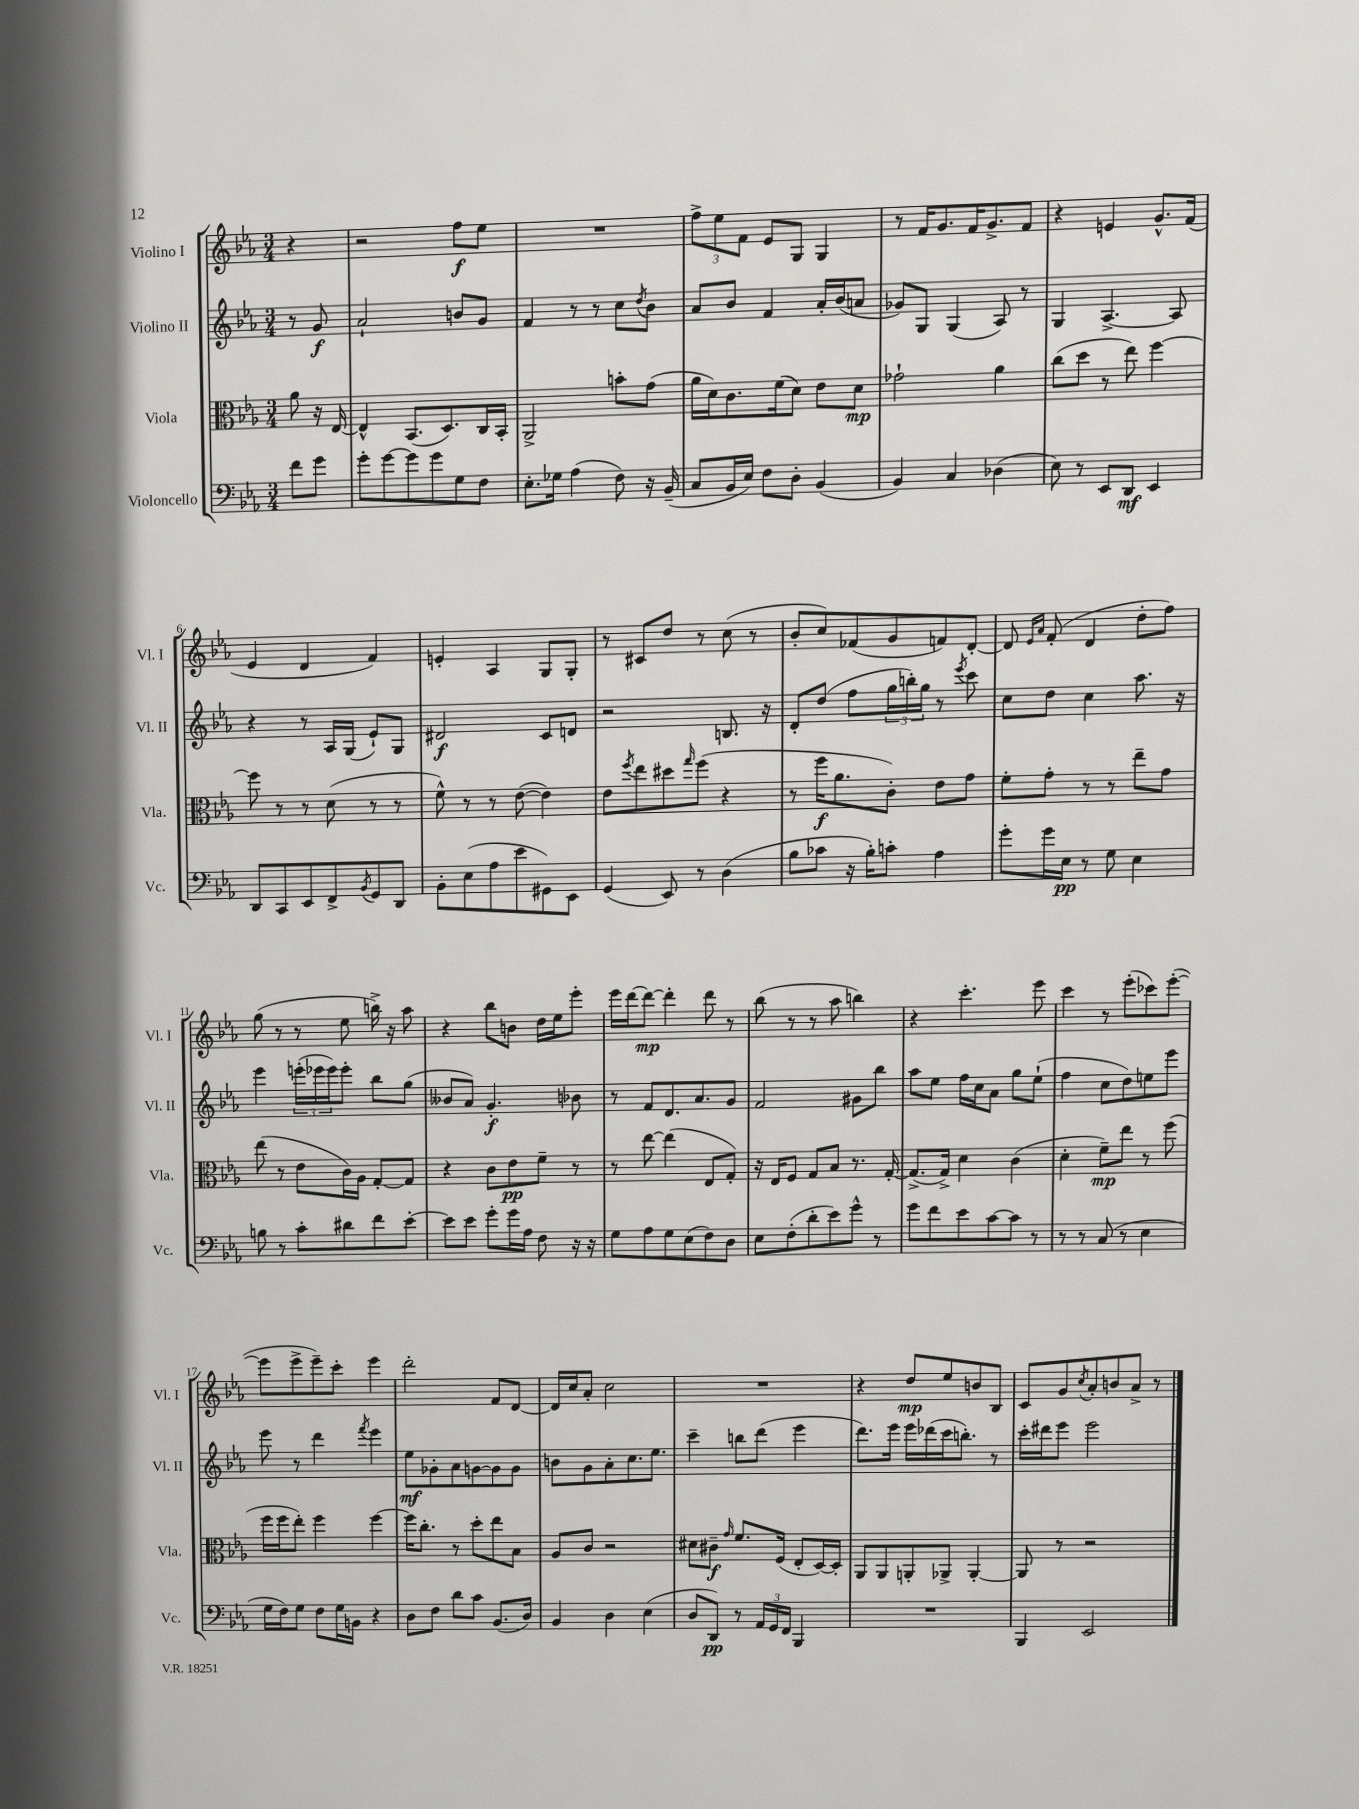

**kern	**dynam	**kern	**dynam	**kern	**dynam	**kern	**dynam
*part4	*part4	*part3	*part3	*part2	*part2	*part1	*part1
*staff4	*staff4	*staff3	*staff3	*staff2	*staff2	*staff1	*staff1
*I"Violoncello	*	*I"Viola	*	*I"Violino II	*	*I"Violino I	*
*I'Vc.	*	*I'Vla.	*	*I'Vl. II	*	*I'Vl. I	*
*clefF4	*	*clefC3	*	*clefG2	*	*clefG2	*
*k[b-e-a-]	*	*k[b-e-a-]	*	*k[b-e-a-]	*	*k[b-e-a-]	*
*M3/4	*	*M3/4	*	*M3/4	*	*M3/4	*
=	=	=	=	=	=	=	=
8f\L	.	8a-\	.	8r	.	4r	.
8g\J	.	16r	.	8g/	f	.	.
.	.	[16E-/	.	.	.	.	.
=1	=1	=1	=1	=1	=1	=1	=1
8g'\L	.	4E-^^/]	.	2a-`/	.	2r	.
[8g\	.	.	.	.	.	.	.
8g\]	.	(8.BB-/L	.	.	.	.	.
8g\	.	.	.	.	.	.	.
.	.	8.D/)	.	.	.	.	.
8G\	.	.	.	8bn/L	.	8ff\L	f
8F\J	.	16C/L	.	8g/J	.	8ee-\J	.
.	.	16BB-'/JJ	.	.	.	.	.
=2	=2	=2	=2	=2	=2	=2	=2
8.E-'\L	.	2AA-^/	.	4f/	.	2.r	.
16G-X\Jk	.	.	.	.	.	.	.
(4A-\	.	.	.	8r	.	.	.
.	.	.	.	8r	.	.	.
8F\)	.	8bn'\L	.	8cc\L	.	.	.
.	.	.	.	8qdd/	.	.	.
16r	.	(8g\J	.	8b-\J	.	.	.
(16BB-~/	.	.	.	.	.	.	.
=3	=3	=3	=3	=3	=3	=3	=3
8C/L	.	16a-\LL	.	8a-/L	.	12ff^\L	.
.	.	16d\J)	.	.	.	.	.
.	.	.	.	.	.	12ee-\	.
16BB-/L	.	8.c\	.	8b-/J	.	.	.
.	.	.	.	.	.	12f\J	.
16E-/JJ)	.	.	.	.	.	.	.
8F\L	.	.	.	4f/	.	8e-/L	.
.	.	(16f\k	.	.	.	.	.
8D'\J	.	8d\J)	.	.	.	8G/J	.
(4BB-/	.	8e-\L	.	16a-'/LL	.	4G/	.
.	.	.	.	(16b-/J	.	.	.
.	.	8d\J	mp	8an/J	.	.	.
=4	=4	=4	=4	=4	=4	=4	=4
4BB-/)	.	2g-X`\	.	8g-X/L)	.	8r	.
.	.	.	.	8G/J	.	16f/KL	.
.	.	.	.	.	.	8.g/	.
4C/	.	.	.	(4G/	.	.	.
.	.	.	.	.	.	16f/K	.
.	.	.	.	.	.	8.g^/	.
(4D-X\	.	4a-\	.	8A-/)	.	.	.
.	.	.	.	8r	.	8f/J	.
=5	=5	=5	=5	=5	=5	=5	=5
8E-\)	.	(8cc\L	.	4G/	.	4r	.
8r	.	8dd\J	.	.	.	.	.
8EE-/L	.	8r	.	[4.A-^/	.	4en/	.
8DD/J	mf	8ee-\)	.	.	.	.	.
4EE-/	.	[4ff\	.	.	.	8.g^^/L	.
.	.	.	.	8A-/]	.	.	.
.	.	.	.	.	.	(16f/Jk	.
!!LO:LB:g=z
=6	=6	=6	=6	=6	=6	=6	=6
8DD/L	.	8ff\]	.	4r	.	4e-/	.
8CC/	.	8r	.	.	.	.	.
8EE-/	.	8r	.	8r	.	4d/	.
8FF^/	.	(8d\	.	16A-/LL	.	.	.
.	.	.	.	(16G/JJ	.	.	.
8qBB-/	.	.	.	.	.	.	.
8GG/	.	8r	.	8e-`/L)	.	4f/)	.
8DD/J	.	8r	.	8G/J	.	.	.
=7	=7	=7	=7	=7	=7	=7	=7
8BB-'\L	.	8f^^\)	.	2d#X/	f	4en'/	.
(8E-\	.	8r	.	.	.	.	.
8A-\	.	8r	.	.	.	4A-/	.
8e-\	.	([8e-\	.	.	.	.	.
8GG#X\)	.	4e-\])	.	8c/L	.	8G/L	.
8EE-\J	.	.	.	8dn/J	.	8G'/J	.
=8	=8	=8	=8	=8	=8	=8	=8
(4GG/	.	8e-\L	.	2r	.	8r	.
.	.	8qff/	.	.	.	.	.
.	.	8ee-\	.	.	.	8c#X/L	.
8EE-/)	.	8dd#X\	.	.	.	8dd/J	.
.	.	16qqgg/	.	.	.	.	.
8r	.	(8ff\J	.	.	.	8r	.
(4D\	.	4r	.	8.Bn/	.	(8cc\	.
.	.	.	.	.	.	8r	.
.	.	.	.	16r	.	.	.
=9	=9	=9	=9	=9	=9	=9	=9
8B-\L	.	8r	.	8d'/L	.	8b-'/L	.
8c-X\J	.	16ff\KL	f	(8dd/J	.	8cc/)	.
.	.	8.a-\	.	.	.	.	.
16r	.	.	.	8ff\L	.	(8f-X/	.
16B-'\KL)	.	.	.	.	.	.	.
8cn'\J	.	8c'\J)	.	24gg\L	.	8g/	.
.	.	.	.	24bbn'\)	.	.	.
.	.	.	.	24gg\JJ	.	.	.
4A-\	.	8e-\L	.	8r	.	8fn/)	.
.	.	.	.	8qeee-/	.	.	.
.	.	8g\J	.	8ccc\	.	[8d'/J	.
=10	=10	=10	=10	=10	=10	=10	=10
8g'\L	.	8f'\L	.	8cc\L	.	8d/]	.
.	.	.	.	.	.	16qqe-/LL	.
.	.	.	.	.	.	16qqa-/JJ	.
16g\L	.	8g'\J	.	8dd\J	.	(8f'/	.
16E-\JJ	pp	.	.	.	.	.	.
8r	.	8r	.	4cc\	.	4d/	.
8G\	.	8r	.	.	.	.	.
4E-\	.	8ee-~\L	.	8.aa-\	.	8dd'\L	.
.	.	8g\J	.	.	.	8ff\J)	.
.	.	.	.	16r	.	.	.
!!LO:LB:g=z
=11	=11	=11	=11	=11	=11	=11	=11
8Bn\	.	(8ee-\	.	4eee-\	.	(8gg\	.
8r	.	8r	.	.	.	8r	.
8c'\L	.	8e-\L	.	(24eeen'\LL	.	8r	.
.	.	.	.	24eee-X\	.	.	.
.	.	.	.	24eee-\J)	.	.	.
8d#X\	.	16c\L)	.	8eee-'\J	.	8ee-\	.
.	.	16A-\JJ	.	.	.	.	.
8f\	.	[8G'/L	.	8bb-\L	.	16bbn^\)	.
.	.	.	.	.	.	16r	.
[8e-'\J	.	8G/J]	.	(8gg\J	.	8aa-\	.
=12	=12	=12	=12	=12	=12	=12	=12
8e-\L]	.	4r	.	8b--X/L	.	4r	.
8e-\J	.	.	.	8a-/J)	.	.	.
8g'\L	.	8c\L	.	4.g'/	f	8bb-\L	.
16g\L	.	8e-\	pp	.	.	8bn\J	.
16A-\JJ	.	.	.	.	.	.	.
8F\	.	8f~\J	.	.	.	16dd\LL	.
.	.	.	.	.	.	16ee-\J	.
16r	.	8r	.	8b-X\	.	8eee-'\J	.
16r	.	.	.	.	.	.	.
=13	=13	=13	=13	=13	=13	=13	=13
8G\L	.	8r	.	8r	.	16eee-\LL	.
.	.	.	.	.	.	[16ddd\J	.
8A-\	.	[8ee-\	.	8f/L	.	8ddd\J_	mp
8G\	.	(4ee-\]	.	8.d/	.	4ddd'\]	.
(8E-\	.	.	.	.	.	.	.
.	.	.	.	8.a-/	.	.	.
8F\)	.	8E-/L	.	.	.	8ddd\	.
8D\J	.	8G'/J)	.	8g/J	.	8r	.
=14	=14	=14	=14	=14	=14	=14	=14
8E-\L	.	16r	.	2f/	.	(8bb-\	.
.	.	16E-/KL	.	.	.	.	.
(8F'\	.	8F/J	.	.	.	8r	.
8d'\	.	8G/L	.	.	.	8r	.
8e-\)	.	8B-/J	.	.	.	8aa-\	.
8g^^\J	.	8.r	.	8g#X\L	.	4bbn\)	.
8r	.	.	.	8bb-\J	.	.	.
.	.	[16G'/	.	.	.	.	.
=15	=15	=15	=15	=15	=15	=15	=15
8g\L	.	(8.G^/L]	.	8aa-\L	.	4r	.
8f\	.	.	.	8ee-\J	.	.	.
.	.	16G^/Jk)	.	.	.	.	.
8e-\	.	4d\	.	16ff\LL	.	4.ccc'\	.
.	.	.	.	16cc\J	.	.	.
[8c\	.	.	.	8a-\J	.	.	.
8c\J]	.	(4c\	.	8gg\L	.	.	.
8r	.	.	.	(8ee-`\J	.	8eee-\	.
=16	=16	=16	=16	=16	=16	=16	=16
8r	.	4d'\	.	4ff\	.	4ccc\	.
8r	.	.	.	.	.	.	.
(8C/	.	8f~\L)	mp	8cc\L	.	8r	.
8r	.	8ee-\J	.	8dd\)	.	(8eee-'\L	.
4E-\	.	8r	.	8een\	.	8ccc-X\)	.
.	.	(8ff\	.	8eee-\J	.	([8eee-'\J	.
!!LO:LB:g=z
=17	=17	=17	=17	=17	=17	=17	=17
16G\LL	.	16ff\LL	.	8eee-\	.	8eee-\L]	.
16F\J)	.	16ff\J	.	.	.	.	.
8G\J	.	8ee-'\J)	.	8r	.	8eee-^\	.
8F\L	.	4ff\	.	4ddd\	.	8eee-~\)	.
16G\L	.	.	.	.	.	8ccc'\J	.
16BBn\JJ	.	.	.	.	.	.	.
.	.	.	.	8qfff/	.	.	.
4r	.	[4ff\	.	4eee-\	.	4eee-\	.
=18	=18	=18	=18	=18	=18	=18	=18
8D\L	.	16ff\KL]	.	8ee-\L	mf	2ddd'\	.
.	.	8.cc'\J	.	.	.	.	.
8F\J	.	.	.	8g-X'\	.	.	.
8d\L	.	8r	.	8a-\	.	.	.
8c\J	.	8dd'\L	.	[8gn\	.	.	.
(8.BB-/L	.	8ee-\	.	8g\]	.	8f/L	.
.	.	8B-\J	.	8g\J	.	[8d/J	.
16D/Jk)	.	.	.	.	.	.	.
=19	=19	=19	=19	=19	=19	=19	=19
4BB-/	.	8A-/L	.	8bn\L	.	16d/LL]	.
.	.	.	.	.	.	16cc/J	.
.	.	8c/J	.	8g\	.	8a-'/J	.
4D\	.	2r	.	8a-'\	.	2cc\	.
.	.	.	.	8.cc\	.	.	.
(4E-\	.	.	.	.	.	.	.
.	.	.	.	8.ee-\J	.	.	.
=20	=20	=20	=20	=20	=20	=20	=20
8D/L	.	8d#X\L	.	4ccc~\	.	2.r	.
8DD/J)	pp	8c#X~\J	f	.	.	.	.
.	.	16qqg/	.	.	.	.	.
8r	.	8.f/L	.	8bbn\L	.	.	.
24AA-/LL	.	.	.	(8ddd\J	.	.	.
24GG/	.	.	.	.	.	.	.
.	.	(16F/Jk	.	.	.	.	.
24FF/JJ	.	.	.	.	.	.	.
4BBB-/	.	8E-'/L	.	4eee-\	.	.	.
.	.	[16D/L)	.	.	.	.	.
.	.	16D'/JJ]	.	.	.	.	.
=21	=21	=21	=21	=21	=21	=21	=21
2.r	.	8AA-/L	.	8.ddd\L)	.	4r	.
.	.	8AA-/	.	.	.	.	.
.	.	.	.	16eee-\Jk	.	.	.
.	.	8AAn'/	.	16eee-\LL	.	8dd/L	mp
.	.	.	.	(16ddd-X\	.	.	.
.	.	8AA-X^/J	.	16ccc\J	.	8ee-/	.
.	.	.	.	8.bbn'\J)	.	.	.
.	.	[4AA-'/	.	.	.	8bn/	.
.	.	.	.	8r	.	8B-/J	.
=22	=22	=22	=22	=22	=22	=22	=22
4BBB-/	.	8AA-/]	.	16ccc'\LL	.	8c/L	.
.	.	.	.	16ddd#X\J	.	.	.
.	.	8r	.	8eee-\J	.	8g/	.
.	.	.	.	.	.	8qcc/	.
2EE-/	.	2r	.	2eee-\	.	8a-'/	.
.	.	.	.	.	.	8bn/	.
.	.	.	.	.	.	8a-^/J	.
.	.	.	.	.	.	8r	.
==	==	==	==	==	==	==	==
*-	*-	*-	*-	*-	*-	*-	*-
